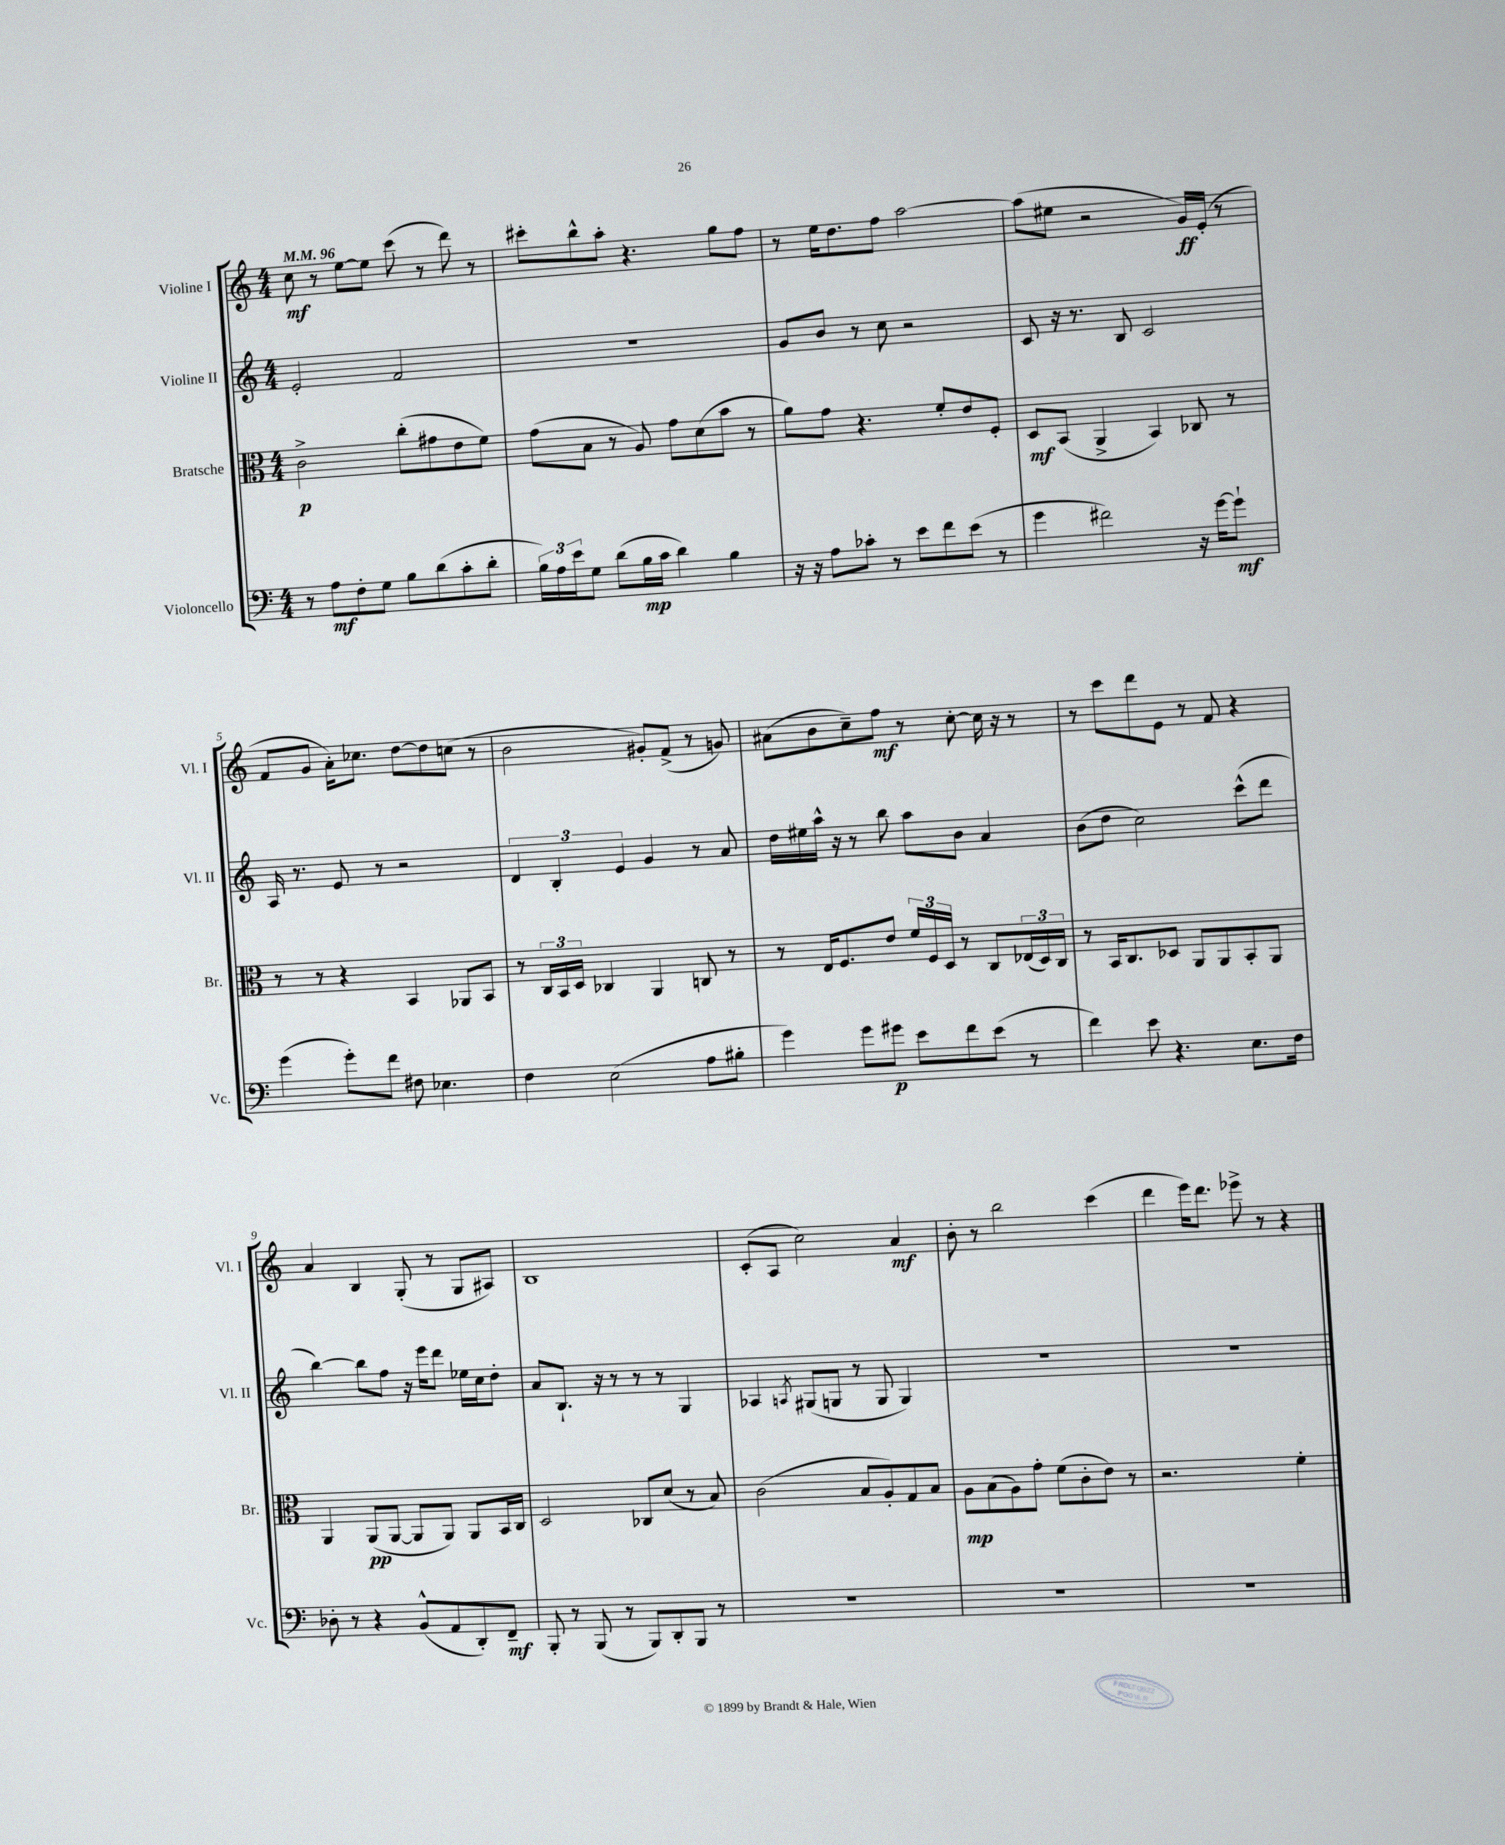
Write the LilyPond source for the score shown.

<<
\new StaffGroup <<
\new Staff = "s0" \with { instrumentName = "Violine I" shortInstrumentName = "Vl. I" } {
    \clef treble \key c \major \numericTimeSignature \time 4/4 \tempo 4 = 96
    c''8\mf r8 e''8~ e''8 c'''8( r8 d'''8) r8 |
    cis'''8-. b''8-^ a''8-. r4. g''8 f''8 |
    r8 e''16 d''8. f''8 a''2~ |
    a''8( eis''8 r2 g'16\ff) e'16-.( r8 |
    f'8 g'8 a'16-.) ces''8. d''8~ d''8 c''8( r8 |
    b'2 gis'8-.) f'8->( r8 g'8) |
    ais'8( b'8 c''8--) f''8\mf r8 c''8~-. c''16 r16 r8 |
    r8 c'''8 d'''8 e'8 r8 f'8 r4 |
    a'4 b4 g8-.( r8 g8 ais8) |
    b1 |
    c'8-.( a8 c''2) a'4\mf |
    b'8-. r8 b''2 c'''4( |
    d'''4 e'''16) d'''8. ees'''8-> r8 r4 \bar "|." |
}
\new Staff = "s1" \with { instrumentName = "Violine II" shortInstrumentName = "Vl. II" } {
    \clef treble \key c \major \numericTimeSignature \time 4/4
    e'2-. f'2 |
    R1 |
    g'8 b'8 r8 c''8 r2 |
    c'8 r16 r8. b8 c'2 |
    a16 r8. e'8 r8 r2 |
    \tuplet 3/2 { d'4 b4-. e'4 } g'4 r8 a'8 |
    d''16 eis''16 a''16-^ r16 r8 b''8 a''8 b'8 a'4 |
    b'8( d''8 c''2) c'''8-^( d'''8 |
    b''4~) b''8 f''8 r16 e'''16 d'''8 ees''16 c''16 d''8-. |
    a'8 b8.-! r16 r8 r8 r8 g4 |
    aes4 \acciaccatura { a8 } gis8( g8 r8 g8 g4) |
    R1 |
    R1 \bar "|." |
}
\new Staff = "s2" \with { instrumentName = "Bratsche" shortInstrumentName = "Br." } {
    \clef alto \key c \major \numericTimeSignature \time 4/4
    c'2->\p c''8-.( gis'8 e'8 f'8) |
    g'8( b8 r8 a8) g'8 d'8( b'8 r8 |
    a'8) g'8 r4. f'8-. e'8 f8-. |
    d8\mf b,8( a,4-> b,4) ces8 r8 |
    r8 r8 r4 b,4 aes,8 b,8 |
    r8 \tuplet 3/2 { c16 b,16 d16 } ces4 a,4 c8 r8 |
    r8 e16 f8. e'8 \tuplet 3/2 { f'16 f16 d16 } r8 c8 \tuplet 3/2 { ees16( d16) c16 } |
    r8 b,16 c8. des8 a,8 a,8 b,8-. a,8 |
    a,4 a,8\pp( a,8~ a,8 a,8) a,8 b,16 c16 |
    d2 ces8 d'8( r8 b8) |
    c'2( b8 a8-.) g8 b8 |
    a8\mp b8( a8) g'8-. f'8( c'8-. e'8) r8 |
    r2. f'4-. \bar "|." |
}
\new Staff = "s3" \with { instrumentName = "Violoncello" shortInstrumentName = "Vc." } {
    \clef bass \key c \major \numericTimeSignature \time 4/4
    r8 a8\mf f8-. g8 b8 d'8( c'8-. d'8-. |
    \tuplet 3/2 { b16) a16 e'16 } g8 d'8( b16\mp c'16 d'4) b4 |
    r16 r16 a8 ces'8-. r8 e'8 f'8 e'8( r8 |
    g'4 fis'2) r16 g'16~ g'8-!\mf |
    g'4( g'8-.) f'8 fis8 ees4. |
    f4 e2( a8 bis8-. |
    g'4) g'8 gis'8\p e'8 f'8 e'8( r8 |
    f'4) e'8 r4. e8. f16 |
    des8-. r8 r4 b,8-^( a,8 d,8-.) f,8--\mf |
    b,,8-. r8 b,,8( r8 b,,8) d,8-. b,,8 r8 |
    R1 |
    R1 |
    R1 \bar "|." |
}
>>
>>
